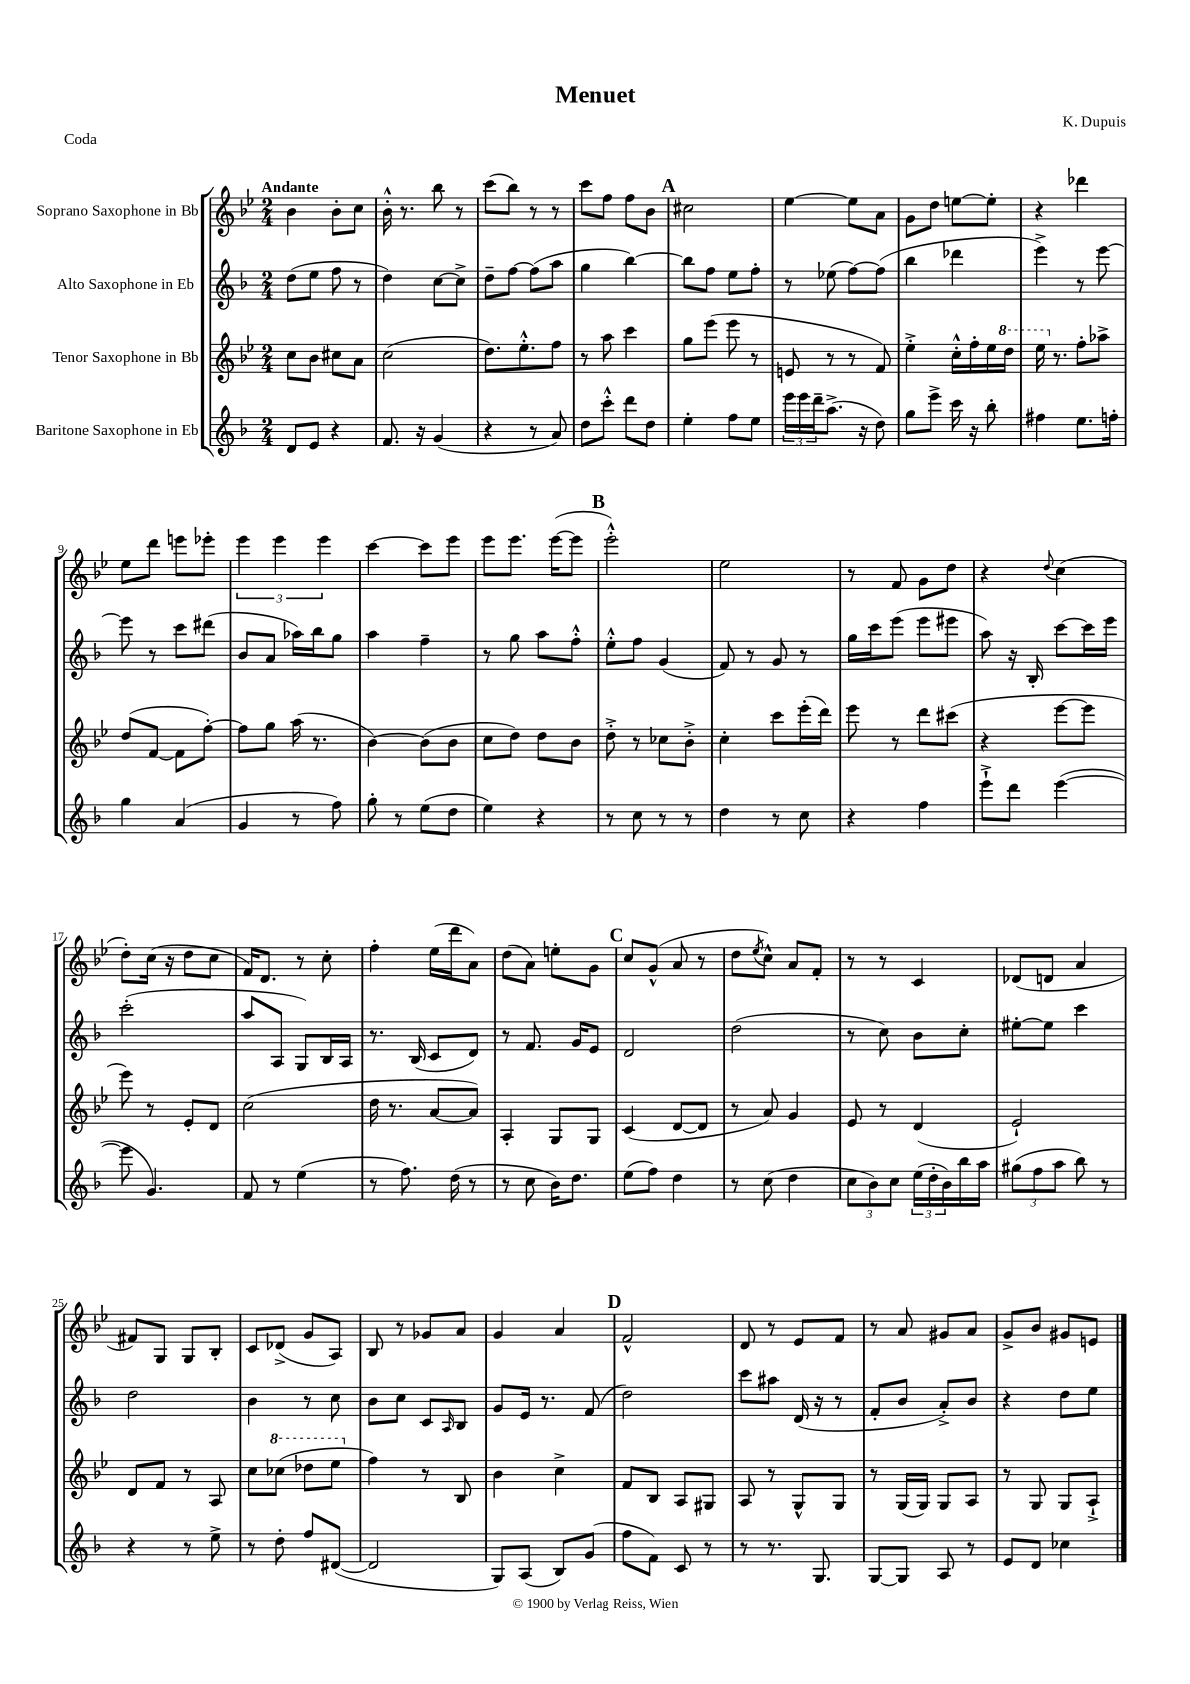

**kern	**kern	**kern	**kern
*staff4	*staff3	*staff2	*staff1
*clefG2	*clefG2	*clefG2	*clefG2
*k[b-]	*k[b-e-]	*k[b-]	*k[b-e-]
*M2/4	*M2/4	*M2/4	*M2/4
8d	8cc	(8dd	4b-
8e	8b-	8ee	.
4r	8cc#	8ff	8b-'
.	8a	8r	8cc
=	=	=	=
8.f	(2cc	4dd)	16b-'^^
.	.	.	8.r
16r	.	.	.
(4g	.	[8cc	8bb-
.	.	8cc^]	8r
=	=	=	=
4r	8.dd)	8dd~	(8ccc
.	.	[8ff	8bb-)
.	8.ee-'^^	.	.
8r	.	(8ff]	8r
8a)	8ff	8aa	8r
=	=	=	=
8dd	8r	4gg	8ccc
8ccc'^^	8aa	.	8ff
8ddd	4ccc	[4bb-)	8ff
8dd	.	.	8b-
=	=	=	=
4ee'	8gg	8bb-]	2cc#
.	(8eee-	8ff	.
8ff	8eee-	8ee	.
8ee	8r	8ff'	.
=	=	=	=
24eee	8e	8r	[4ee-
24eee	.	.	.
24ddd~	.	.	.
(8.aa^	8r	(8ee-	.
.	8r	[8ff)	8ee-]
16r	.	.	.
8dd)	8f)	(8ff]	8a
=	=	=	=
8gg	4ee-'^	4bb-	8g
8eee^	.	.	8dd
16ccc	16cc'^^	4ddd-	[8ee
16r	16ff'	.	.
8bb-'	16ee-	.	8ee']
.	16ddd	.	.
=	=	=	=
4ff#	16eee-	4eee^)	4r
.	8.r	.	.
8.ee	8ff'	8r	4ddd-
.	8aa-^	[8eee	.
16ff'	.	.	.
=	=	=	=
4gg	(8dd	8eee]	8ee-
.	[8f	8r	8ddd
(4a	8f]	8ccc	8eee
.	[8ff')	(8ddd#	8eee-'
=	=	=	=
4g	8ff]	8b-	6eee-
.	8gg	8a	.
.	.	.	6eee-
8r	(16aa	16aa-)	.
.	8.r	16bb-	.
.	.	.	6eee-
8ff)	.	8gg	.
=	=	=	=
8gg'	[4b-)	4aa	[4ccc
8r	.	.	.
(8ee	(8b-]	4ff~	8ccc]
8dd	8b-	.	8eee-
=	=	=	=
4ee)	8cc	8r	8eee-
.	8dd)	8gg	8.eee-
4r	8dd	8aa	.
.	.	.	([16eee-
.	8b-	8ff'^^	8eee-]
=	=	=	=
8r	8dd'^	8ee'^^	2eee-'^^)
8cc	8r	8ff	.
8r	8cc-	(4g	.
8r	8b-'^	.	.
=	=	=	=
4dd	4cc'	8f)	2ee-
.	.	8r	.
8r	8ccc	8g	.
8cc	(16eee-'	8r	.
.	16ddd)	.	.
=	=	=	=
4r	8eee-	16gg	8r
.	.	16ccc	.
.	8r	(8eee	8f
4ff	8ddd	8eee	8g
.	(8ccc#	8eee#	8dd
=	=	=	=
8eee`^	4r	8aa)	4r
8ddd	.	16r	.
.	.	16B-'	.
.	.	.	8qqdd
([4eee	[8eee-	[8ccc	(4cc
.	8eee-]	16ccc]	.
.	.	16eee	.
=	=	=	=
8eee]	8eee-)	(2ccc'	8dd')
4.g)	8r	.	(16cc
.	.	.	16r
.	8e-'	.	8dd
.	8d	.	8cc
=	=	=	=
8f	(2cc	8aa	16f)
.	.	.	8.d
8r	.	8A	.
(4ee	.	8G)	8r
.	.	16B-	8cc'
.	.	16A	.
=	=	=	=
8r	16dd	8.r	4ff'
.	8.r	.	.
8.ff)	.	.	.
.	.	(16B-	.
.	[8a	8c	(16ee-
(16dd	.	.	16ddd
8r	8a])	8d)	8a)
=	=	=	=
8r	4A'	8r	(8dd
8cc	.	8.f	8a)
16b-)	8G	.	8ee'
8.dd	.	16g	.
.	8G	8e	8g
=	=	=	=
(8ee	(4c	2d	8cc
8ff)	.	.	(8g^^
4dd	[8d	.	8a
.	8d]	.	8r
=	=	=	=
8r	8r	(2dd	8dd
.	.	.	8qee-
(8cc	8a)	.	8cc^^)
4dd	4g	.	8a
.	.	.	8f'
=	=	=	=
12cc	8e-	8r	8r
12b-)	.	.	.
.	8r	8cc)	8r
12cc	.	.	.
(24ee	(4d	8b-	4c
24dd'	.	.	.
24b-)	.	.	.
16bb-	.	8cc'	.
16aa	.	.	.
=	=	=	=
(12gg#	2e-`)	[8ee#'	(8d-
12ff	.	.	.
.	.	8ee#]	8d
12aa	.	.	.
8bb-)	.	4ccc	4a
8r	.	.	.
=	=	=	=
4r	8d	2dd	8f#)
.	8f	.	8G
8r	8r	.	8G
8ee^	8A	.	8B-'
=	=	=	=
8r	8cc	4b-	8c
8dd'	(8ccc-	.	(8d-^
8ff	8ddd-	8r	8g
([8d#	8eee-	8cc	8A)
=	=	=	=
2d#]	4ff)	8b-	8B-
.	.	8cc	8r
.	8r	8c	8g-
.	.	16qqA	.
.	8B-	8B-	8a
=	=	=	=
8G)	4b-	8g	4g
(8A	.	16e	.
.	.	8.r	.
8B-)	4cc^	.	4a
(8g	.	(8f	.
=	=	=	=
8ff	8f	2dd)	2f^^
8f)	8B-	.	.
8c	8A	.	.
8r	8G#	.	.
=	=	=	=
8r	8A	8ccc	8d
8.r	8r	8aa#	8r
.	8G^^	(16d	8e-
8.G	.	16r	.
.	8G	8r	8f
=	=	=	=
[8G	8r	8f'	8r
8G]	(16G	8b-	8a
.	16G)	.	.
8A	8G	8a'^)	8g#
8r	8A	8b-	8a
=	=	=	=
8e	8r	4r	8g^
8d	8G	.	8b-
4cc-	8G	8dd	8g#
.	8A`^	8ee	8e
==	==	==	==
*-	*-	*-	*-
